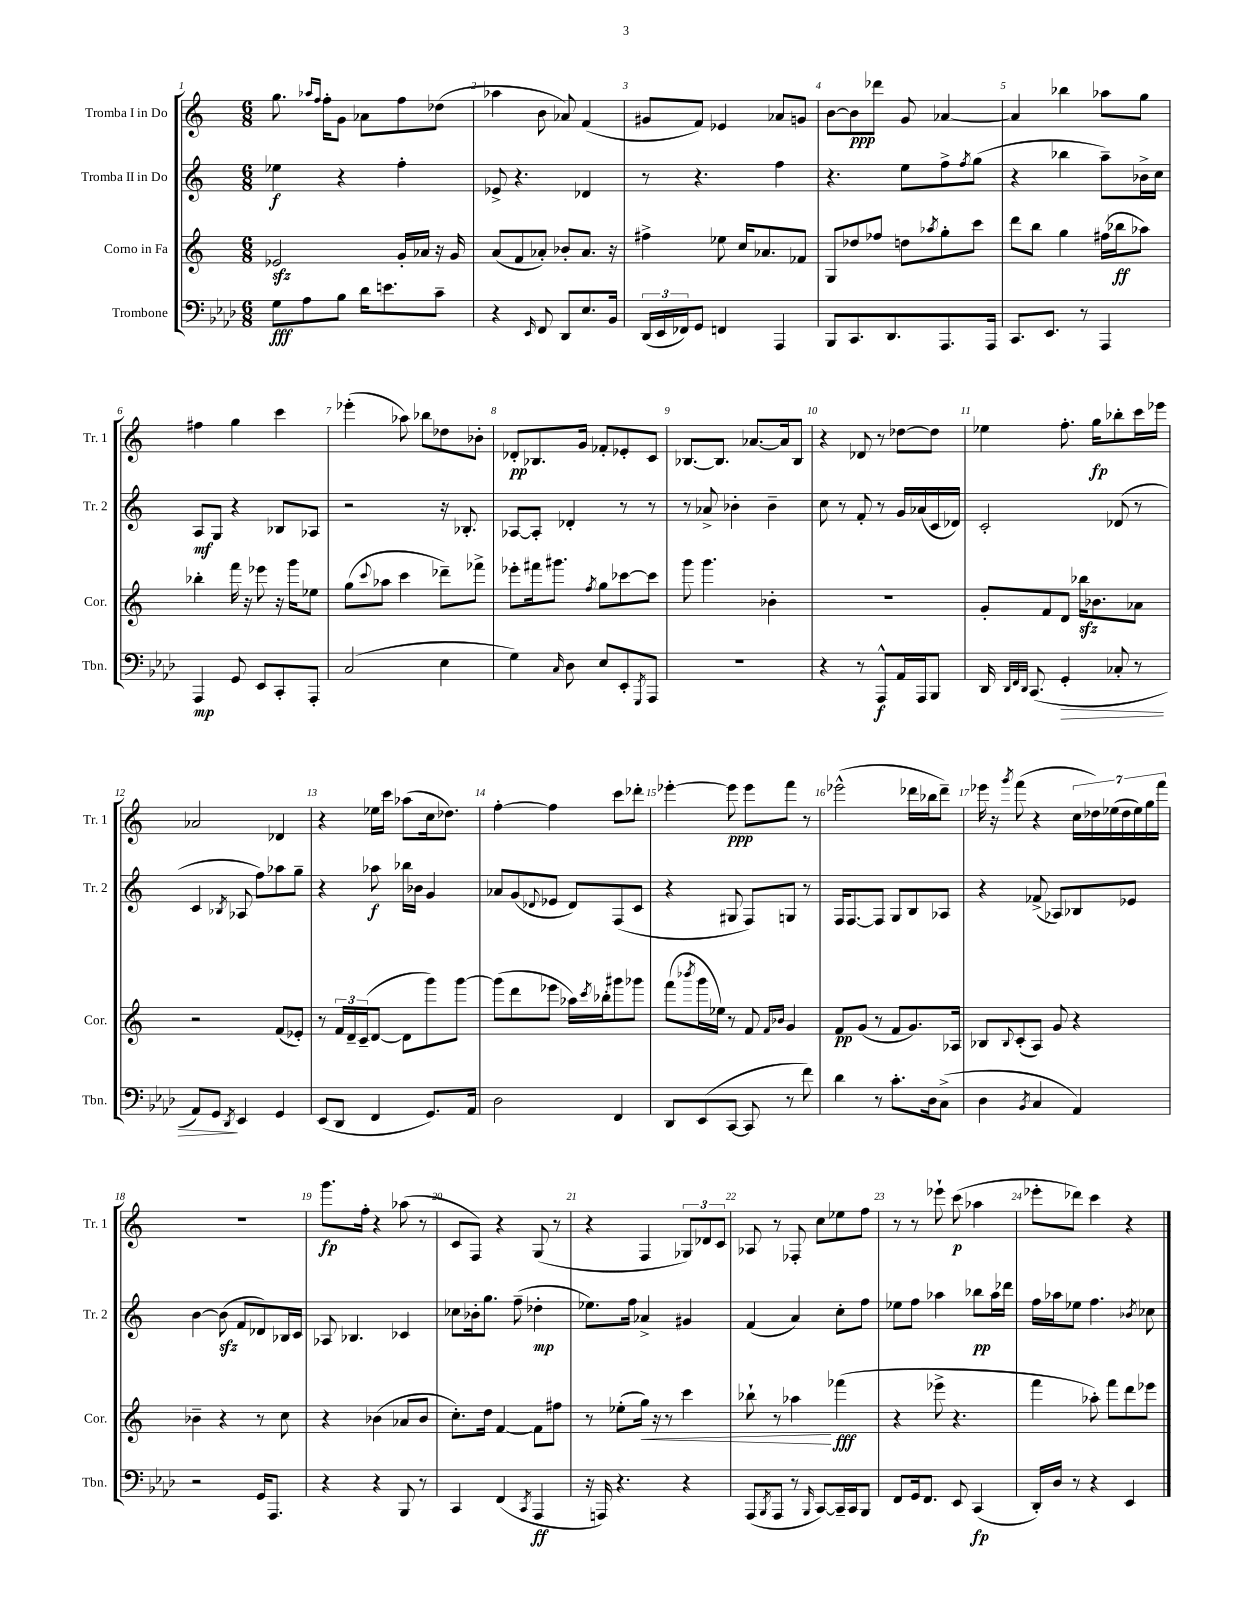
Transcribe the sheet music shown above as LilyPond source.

<<
\new StaffGroup <<
\new Staff = "s0" \with { instrumentName = "Tromba I in Do" shortInstrumentName = "Tr. 1" } {
    \clef treble \key c \major \numericTimeSignature \time 6/8
    g''8. \grace { aes''16 f''16 } f''16-. g'8 aes'8 f''8 des''8( |
    aes''4 b'8 aes'8) f'4( |
    gis'8 f'8) ees'4 aes'8 g'8 |
    b'8~ b'8\ppp des'''8 g'8 aes'4~ |
    aes'4 bes''4 aes''8 g''8 |
    fis''4 g''4 c'''4 |
    ees'''4-.( aes''8) bes''8 des''8 bes'8-. |
    des'8-.\pp bes8. g'16 fes'8-. ees'8-. c'8 |
    bes8.~ bes8. aes'8.~ aes'16 bes8 |
    r4 des'8 r8 des''8~ des''8 |
    ees''4 f''8.-. g''16\fp bes''8-. c'''16 ees'''16 |
    aes'2 des'4 |
    r4 ees''16 c'''16 aes''8( c''16 des''8.) |
    f''4~-. f''4 c'''8 des'''8-. |
    ees'''4~-. ees'''8\ppp ees'''8 f'''8 r8 |
    ees'''2-^( des'''16 bes''16 des'''8--) |
    ees'''16 r16 \acciaccatura { g'''8 } f'''8( r4 \tuplet 7/4 { c''16 des''16) ees''16( des''16 ees''16) g''16 f'''16 } |
    R2. |
    g'''8.\fp f''16-. r4 aes''8( r8 |
    c'8 f8) r4 g8( r8 |
    r4 f4 \tuplet 3/2 { ges8) des'8 c'8 } |
    aes8 r8 fes8-. c''8 ees''8 f''8 |
    r8 r8 ees'''8-! c'''8\p( aes''4 |
    ees'''8-. des'''8) c'''4 r4 \bar "|." |
}
\new Staff = "s1" \with { instrumentName = "Tromba II in Do" shortInstrumentName = "Tr. 2" } {
    \clef treble \key c \major \numericTimeSignature \time 6/8
    ees''4\f r4 f''4-. |
    ees'8-> r4. des'4 |
    r8 r4. f''4 |
    r4. e''8 f''8-> \acciaccatura { f''8 } g''8( |
    r4 bes''4 a''8--) bes'16-> c''16 |
    a8\mf g8 r4 bes8 aes8 |
    r2 r16 bes8.-. |
    aes8~ aes8-. des'4-. r8 r8 |
    r8 aes'8-> bes'4-. bes'4-- |
    c''8 r8 f'8-. r8 g'16 aes'16( c'16 des'16) |
    c'2-. des'8( r8 |
    c'4 \acciaccatura { bes8 } aes8 f''8) aes''8 g''8-- |
    r4 aes''8\f bes''16 bes'16 g'4 |
    aes'8 g'8( \appoggiatura { des'8 } ees'8 des'8) f8( c'8 |
    r4 gis8 f8) g8 r8 |
    f16 f8.~ f8 g8 b8 aes8 |
    r4 fes'8->( aes8) bes8 ees'8 |
    b'4~ b'8\sfz( f'8 des'8) bes16 c'16 |
    aes8 bes4. ces'4 |
    ces''8 bes'16-. g''8. f''8--( des''4-.\mp |
    ees''8.) f''16 aes'4-> gis'4 |
    f'4( a'4) c''8-. f''8 |
    ees''8 f''8 aes''4 bes''8\pp aes''16 des'''16 |
    f''16 aes''16 ees''8 f''4. \acciaccatura { bes'8 } ces''8 \bar "|." |
}
\new Staff = "s2" \with { instrumentName = "Corno in Fa" shortInstrumentName = "Cor." } {
    \clef treble \key c \major \numericTimeSignature \time 6/8
    ees'2\sfz g'16-. aes'16 r16 g'16 |
    a'8( f'8 aes'8-.) bes'8-. aes'8. r16 |
    fis''4-> ees''8 c''16 aes'8. fes'8 |
    g8 des''8 fes''8 d''8 \acciaccatura { aes''8 } g''8-. c'''8 |
    d'''8 b''8 g''4 fis''16( bes''16\ff aes''8) |
    bes''4-. f'''16 r16 ees'''8 r16 g'''16 ees''8 |
    g''8( \appoggiatura { c'''8 } aes''8 c'''4 des'''8--) fes'''8-> |
    ees'''8-. fis'''16 gis'''8. \acciaccatura { f''8 } g''8 ces'''8~ ces'''8 |
    g'''8 g'''4. bes'4-. |
    R2. |
    g'8-. f'8 d'8 bes''16\sfz bes'8. aes'8 |
    r2 f'8( ees'8-.) |
    r8 \tuplet 3/2 { f'16 d'16-- c'16--( } d'8~ d'8 g'''8) g'''8~ |
    g'''8( d'''8 ees'''8 aes''16) \acciaccatura { c'''8 } bes''16-. gis'''8 ges'''8 |
    f'''8( \acciaccatura { bes'''8 } g'''16 ees''16) r8 f'8 \grace { f'16 bes'16 } g'4 |
    f'8\pp g'8( r8 f'8 g'8.) aes16 |
    bes8 \appoggiatura { bes8 } c'8-.( a8) g'8 r4 |
    bes'4-- r4 r8 c''8 |
    r4 bes'4( aes'8 bes'8 |
    c''8.-.) d''16 f'4~ f'8 fis''8 |
    r8 ees''8-.( g''16\<) r16 r8 c'''4 |
    bes''8-! r8 aes''4\! fes'''4\fff( |
    r4 ees'''8-> r4. |
    f'''4 aes''8-.) f'''8 d'''8 ees'''8 \bar "|." |
}
\new Staff = "s3" \with { instrumentName = "Trombone" shortInstrumentName = "Tbn." } {
    \clef bass \key aes \major \numericTimeSignature \time 6/8
    g8\fff aes8 bes8 des'16 e'8. c'8-- |
    r4 \grace { ees,16 } f,8 des,8 ees8. bes,16 |
    \tuplet 3/2 { des,16( ees,16 fes,16) } g,8 f,4 aes,,4 |
    bes,,8 c,8. des,8. aes,,8. aes,,16 |
    c,8. ees,8. r8 aes,,4 |
    aes,,4\mp g,8 ees,8 c,8-. aes,,8-. |
    c2( ees4 |
    g4) \grace { c16 } des8 ees8 ees,8-. \acciaccatura { g,,8 } aes,,8 |
    R2. |
    r4 r8 aes,,8-^\f aes,16 aes,,16 bes,,8 |
    des,16 \grace { des,32 f,32 des,32 } c,8.( g,4-.\> ces8-. r8 |
    aes,8) g,8\! \acciaccatura { des,8 } ees,4 g,4 |
    ees,8( des,8 f,4 g,8.) aes,16 |
    des2 f,4 |
    des,8 ees,8( c,8~ c,8 r8 f'8) |
    des'4 r8 c'8.-. des16 c8->( |
    des4 \acciaccatura { bes,8 } c4 aes,4) |
    r2 g,16 aes,,8. |
    r4 r4 bes,,8 r8 |
    c,4 f,4( \acciaccatura { c,8 } aes,,4\ff |
    r16 a,,16) r4. r4 |
    aes,,8( \acciaccatura { bes,,8 } aes,,8 r8 \grace { bes,,16 } c,8~) c,16-- c,16 bes,,8 |
    f,8 g,16 f,8. ees,8 c,4\fp( |
    des,16-.) des16 r8 r4 ees,4 \bar "|." |
}
>>
>>
\layout { \context { \Score \override BarNumber.break-visibility = ##(#f #t #t) barNumberVisibility = #all-bar-numbers-visible } }
